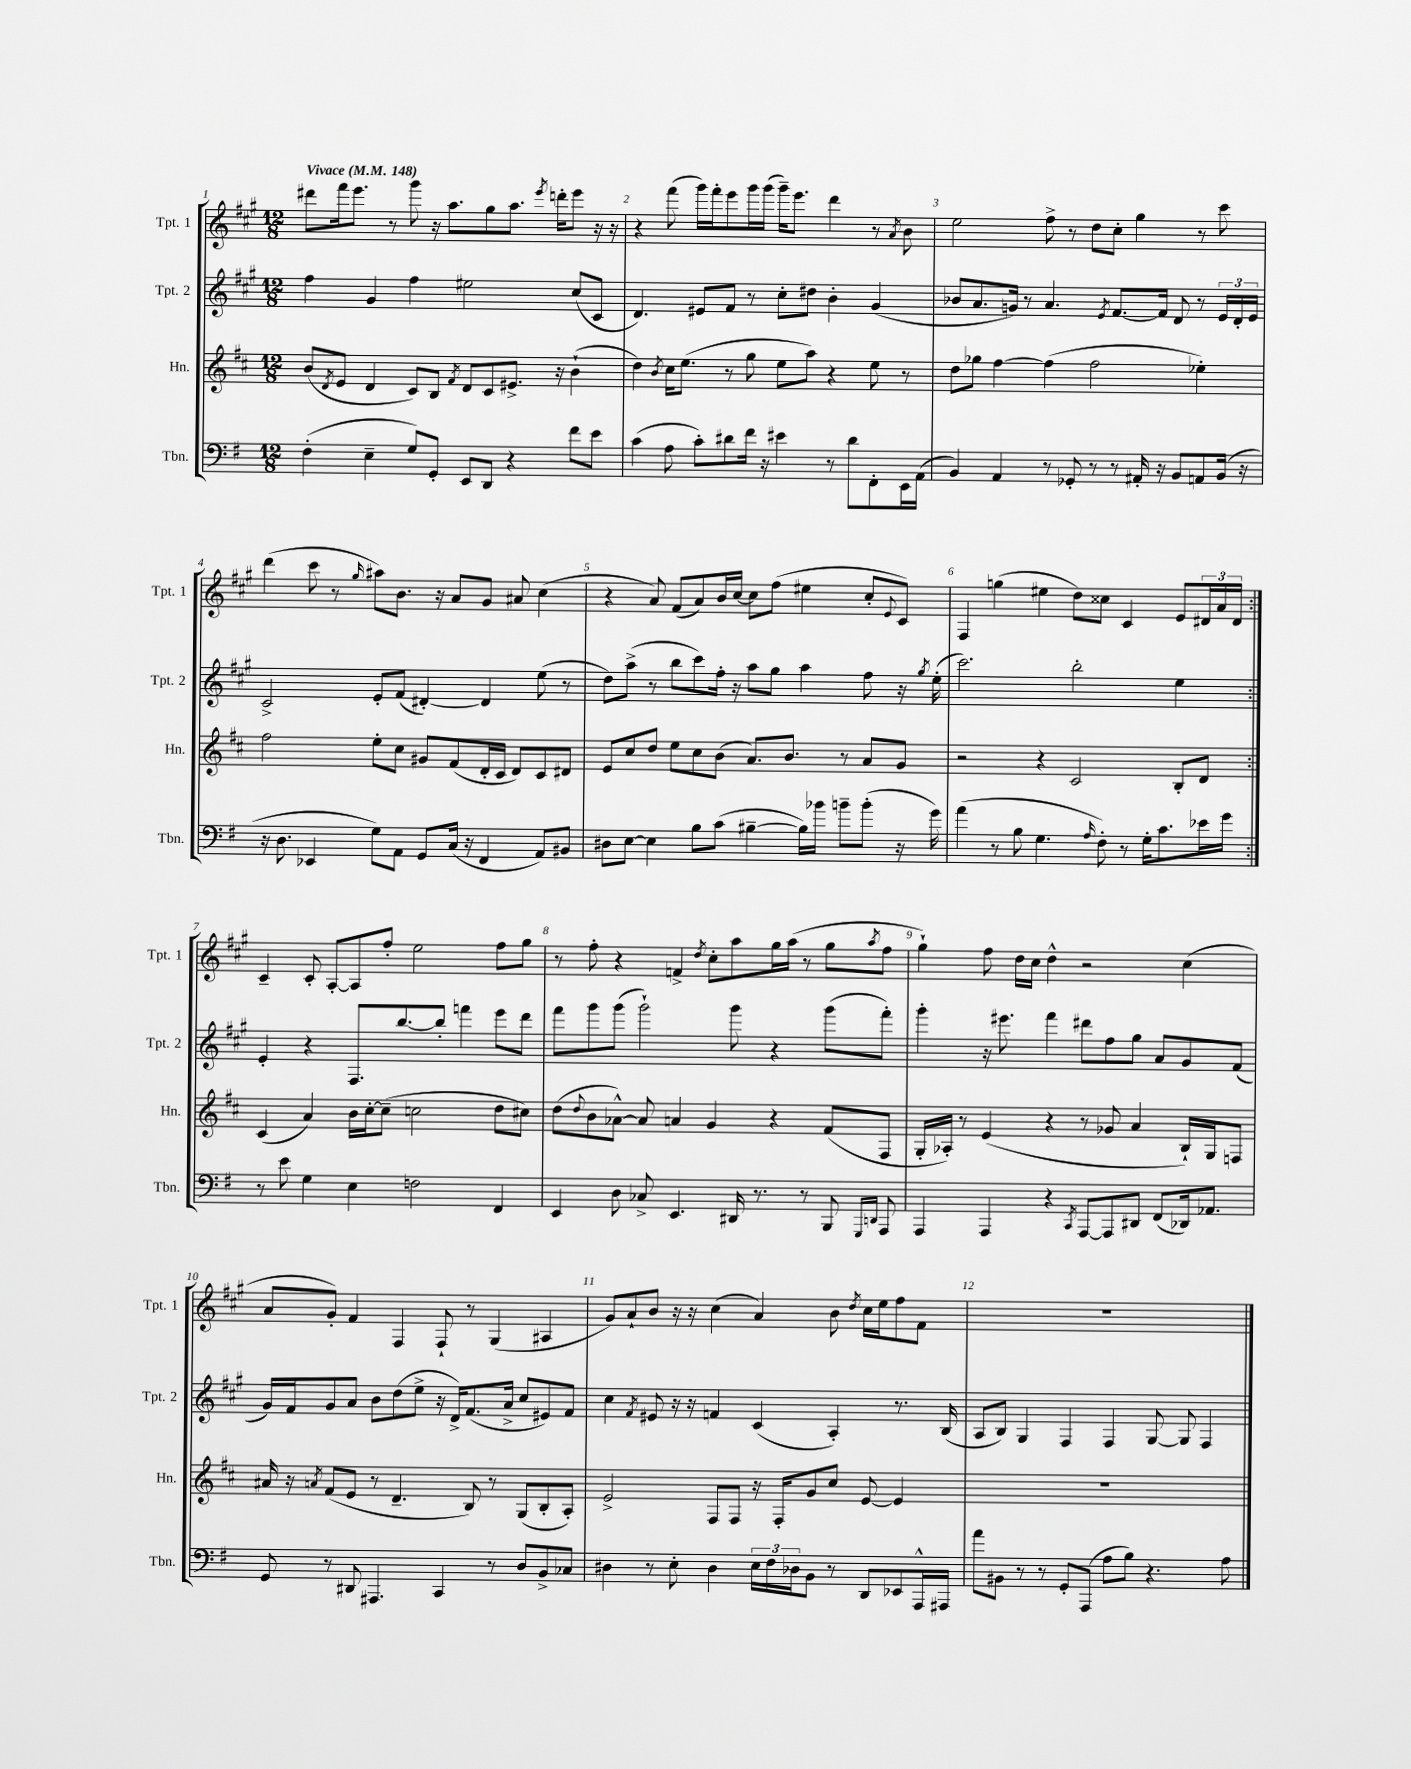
<<
\new StaffGroup <<
\new Staff = "s0" \with { instrumentName = "Tpt. 1" shortInstrumentName = "Tpt. 1" } {
    \clef treble \key a \major \numericTimeSignature \time 12/8 \tempo "Vivace" 4 = 148
    \repeat volta 2 { dis'''8 fis'''16 e'''8. r8 gis'''8 r16 a''8. gis''8 a''8. \acciaccatura { e'''8 } d'''16-. e'''8 r16 r16 |
    r4 fis'''8( gis'''16) fis'''16-. e'''8 gis'''16 gis'''16( gis'''16--) e'''8. d'''4 r8 \acciaccatura { a'8 } b'8 |
    e''2 fis''8-> r8 d''8 cis''8-. gis''4 r8 cis'''8 |
    d'''4( cis'''8 r8 \grace { gis''16 } ais''8) b'8. r16 a'8 gis'8 ais'8 cis''4( |
    r4 a'8) fis'8( a'8) b'16 cis''16~ cis''8 fis''8( eis''4 cis''8-. \appoggiatura { e'8 } cis'8) |
    fis4 g''4( eis''4 d''8) cisis''8 cis'4 e'8 \tuplet 3/2 { dis'16 a'16 dis'16 } | }
    cis'4-- cis'8-. a8~-. a8 fis''8-. e''2 fis''8 gis''8 |
    r8 fis''8-. r4 f'4-> \acciaccatura { d''8 } cis''8-. a''8 gis''16 a''16( r8 gis''8 \acciaccatura { a''8 } fis''8 |
    gis''4-!) fis''8 d''16 cis''16 d''4-^ r2 cis''4( |
    a'8 gis'8-.) fis'4 fis4 fis8-! r8 gis4( ais4 |
    gis'8) a'8-! b'8 r16 r16 cis''4( a'4) b'8 \acciaccatura { d''8 } cis''16 e''16 fis''8 fis'8 |
    R1. \bar "|." |
}
\new Staff = "s1" \with { instrumentName = "Tpt. 2" shortInstrumentName = "Tpt. 2" } {
    \clef treble \key a \major \numericTimeSignature \time 12/8
    \repeat volta 2 { fis''4 gis'4 fis''4 eis''2 cis''8( cis'8 |
    d'4.) eis'8 fis'8 r8 cis''8-. dis''8 b'4-. gis'4( |
    bes'8 a'8. g'16) r8 a'4. \acciaccatura { e'8 } fis'8.~ fis'16 d'8 r8 \tuplet 3/2 { e'16 d'16-. e'16 } |
    cis'2-> e'8-. fis'8( dis'4~-.) dis'4 e''8( r8 |
    d''8) a''8->( r8 b''8 cis'''8) fis''16-. r16 a''8 gis''8 a''4 fis''8 r16 \acciaccatura { gis''8 } e''16-.( |
    cis'''2.) b''2-. e''4 | }
    e'4-. r4 fis8. b''8.~ b''8-. f'''4 e'''8 d'''8 |
    fis'''8 gis'''8 gis'''8( gis'''2-!) gis'''8 r4 gis'''8( fis'''8-.) |
    gis'''4-. r16 eis'''8. fis'''4 dis'''8 fis''8 gis''8 a'8 gis'8 fis'8( |
    gis'16) fis'16 gis'8 a'8 b'8 d''8( e''8-> r16 d'16->) fis'8.( a'16-> cis''8 eis'8) fis'8 |
    cis''4 \acciaccatura { fis'8 } eis'8 r16 r16 f'4 cis'4( a4-.) r8. b16( |
    a8 b8) gis4 fis4 fis4 gis8~ gis8 fis4 \bar "|." |
}
\new Staff = "s2" \with { instrumentName = "Hn." shortInstrumentName = "Hn." } {
    \clef treble \key d \major \numericTimeSignature \time 12/8
    \repeat volta 2 { b'8( \acciaccatura { d'8 } e'8 d'4 cis'8) b8 \acciaccatura { fis'8 } d'8 cis'8 eis'8.-> r16 b'4-!( |
    d''4) \acciaccatura { b'8 } cis''16 e''8.( r8 g''8 e''8 a''8) r4 e''8 r8 |
    d''8 ges''8 fis''4~ fis''4( fis''2 ees''4-.) |
    fis''2 e''8-. cis''8 gis'8 fis'8( d'16-. cis'16 d'8) cis'8 dis'8 |
    e'8 cis''8 d''8 e''8 cis''8 b'8( a'8.) b'8. r8 a'8 g'8 |
    r2 r4 cis'2 b8-. d'8 | }
    cis'4( a'4) b'16 cis''16~-. cis''8--( c''2 d''8 cis''8) |
    d''8( \appoggiatura { d''8 } b'8 aes'8~-^) aes'8 a'4 g'4 r4 fis'8( fis8 |
    g16-. aes16-.) r8 e'4( r4 r8 ges'8 a'4 b16-!) g16 f8 |
    ais'16 r16 \acciaccatura { a'8 } fis'8( e'8 r8 d'4.-- b8) r8 g8( b8-. a8-.) |
    e'2-> fis8 fis8 r16 fis16-. g'8 cis''8 e'8~ e'4 |
    R1. \bar "|." |
}
\new Staff = "s3" \with { instrumentName = "Tbn." shortInstrumentName = "Tbn." } {
    \clef bass \key g \major \numericTimeSignature \time 12/8
    \repeat volta 2 { fis4-.( e4-- g8) g,8-. e,8 d,8 r4 fis'8 e'8 |
    c'4( a8 c'8-.) dis'8 fis'16 r16 eis'4 r8 dis'8 fis,8-. e,16 a,16( |
    b,4) a,4 r8 ges,8-. r8 r8 ais,16-. r16 b,8 a,8 b,16( r16 |
    r16 d8. ees,4 g8) a,8 g,8 c16( r16 fis,4 a,8) bis,8 |
    dis8 e8~ e4 b8 c'8( bis4~-- bis16) bes'16 b'8-- b'8-.( r16 g'16) |
    a'4( r8 b8 g4. \grace { a16 } fis8-.) r8 g16-. c'8. ees'16 g'16 | }
    r8 e'8 g4 e4 f2 fis,4 |
    e,4 d8 ces8-> e,4. dis,16 r8. r8 b,,8 \grace { g,,16 d,16 } a,,8 |
    a,,4 a,,4 r4 \acciaccatura { c,8 } a,,8~ a,,8 dis,8 fis,8( des,16) aes,8. |
    g,8 r8 dis,8 ais,,4. c,4 r8 d8 b,8-> ces8 |
    dis4 r8 e8-. dis4 \tuplet 3/2 { e16 fis16 des16 } b,8 r8 d,8 ees,8 a,,16-^ ais,,16 |
    a'8 bis,8 r8 r8 g,8-. a,,8( a8 b8) r4. a8 \bar "|." |
}
>>
>>
\layout { \context { \Score \override BarNumber.break-visibility = ##(#f #t #t) barNumberVisibility = #all-bar-numbers-visible } }
